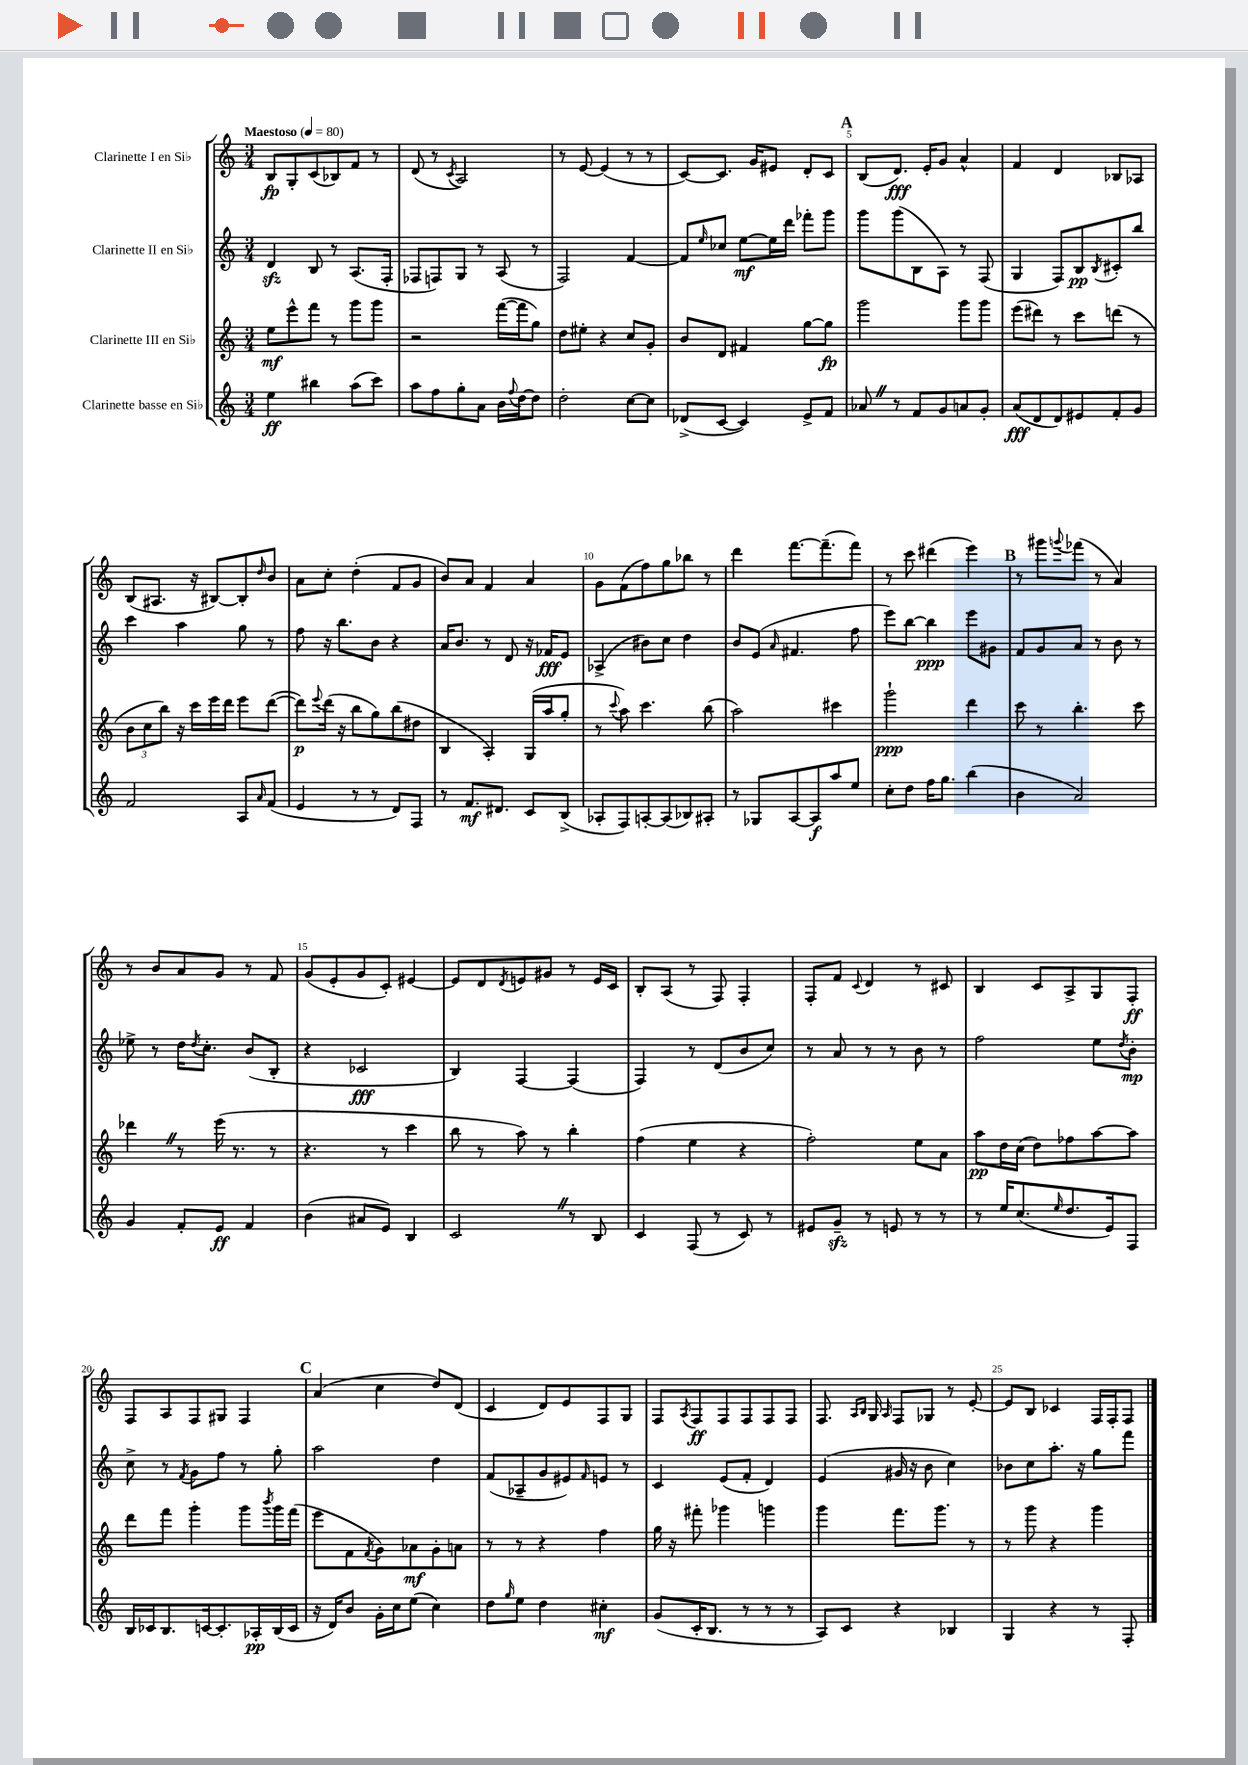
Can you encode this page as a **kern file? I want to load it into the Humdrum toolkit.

**kern	**kern	**kern	**kern
*staff4	*staff3	*staff2	*staff1
*clefG2	*clefG2	*clefG2	*clefG2
*k[]	*k[]	*k[]	*k[]
*M3/4	*M3/4	*M3/4	*M3/4
*MM80	*MM80	*MM80	*MM80
4ee	8ee	4d	8B
.	8eee^^	.	8G'
4bb#	8fff	8B	(8c
.	8r	8r	8B-)
(8aa	8ggg	(8.A	8f
8ccc)	8ggg	.	8r
.	.	16F'	.
=	=	=	=
8aa	2r	8F-	(8d
8ff	.	8F)	8r
.	.	.	8qc
8gg'	.	8G	2A)
8a	.	8r	.
16b	([16fff	(8A	.
8qqff	.	.	.
[16dd	16fff]	.	.
8dd]	8gg)	8r	.
=	=	=	=
2dd'	8dd	2F)	8r
.	8ee#'	.	[8e
.	4r	.	(4e]
[8cc	8cc	[4f	8r
8cc]	8g'	.	8r
=	=	=	=
(8d-^	8b	8f]	[8c)
.	.	16qqee	.
[8c	8d	8cc-	8.c]
4c])	4f#	[8ee	.
.	.	.	16g
.	.	16ee]	8e#
.	.	16ddd	.
8e^	[8gg	8fff-'	8d'
8f	8gg]	8ggg	8c
=	=	=	=
8a-	2ggg	8ggg	(8B
8r	.	(8ggg	8.d)
8f	.	8B	.
.	.	.	16e'
8g	.	8A)	8g
8a	8ggg	8r	4a^^
8g'	8ggg	(8F	.
=	=	=	=
(8a	(8eee	4G	4f
8d	8ddd#)	.	.
8d)	8r	8F)	4d
8e#	8ccc	8B	.
.	.	8qB	.
8f'	(8ddd	8c#'	8B-
8g	8r	8bb	8A-
=	=	=	=
2f	12b	4ccc	(8B
.	12cc	.	.
.	.	.	8.A#
.	12bb)	.	.
.	16r	4aa	.
.	16ccc	.	16r
.	16eee	.	[8B#)
.	16ddd	.	.
8A	8eee	8gg	8B#']
16qqa	.	.	16qqdd
(8f	([8ddd	8r	8b
=	=	=	=
4e	8ddd])	8ff	8a
.	8qqeee	.	.
.	(16ddd	16r	8cc'
.	16r	8.bb	.
8r	8bb	.	(4dd'
8r	8gg)	8b	.
8d)	(8bb	4r	8f
8F	8dd#	.	8g
=	=	=	=
8r	4B	16a	8b)
.	.	8.b	.
8.f	.	.	8a
.	4A')	8r	4f
8.d#	.	.	.
.	.	8d	.
8c	(16G	16r	4a
.	16aa	16f-	.
(8B^	8gg'	8e	.
=	=	=	=
8A-'	8r	(4A-^	8g
.	8qqccc	.	.
8F)	8aa)	.	(8f
[8A'	4.ccc	8b#)	8ff)
(8A]	.	8cc	8gg
8B-)	.	4dd	8bb-
8A#'	(8bb	.	8r
=	=	=	=
8r	2aa)	8b	4ddd
8G-	.	(8e	.
.	.	16qqa	.
[8A	.	4.f#	[8.fff
8A]	.	.	.
.	.	.	(8.fff~]
8aa	4ccc#	.	.
8ee	.	8ff	8fff)
=	=	=	=
8cc'	2ggg`	8eee)	8r
8dd	.	[8bb	8ccc
16ff	.	4bb]	(4ddd#
8.gg	.	.	.
(4bb	4ddd	8eee	4eee)
.	.	8g#	.
=	=	=	=
4b	8ccc	8f	8r
.	8r	8g	8ggg#
.	.	.	8qqggg
2a)	4.bb'	8a	(8fff-
.	.	8r	8r
.	.	8b	4a)
.	8ccc	8r	.
=	=	=	=
4g	4ddd-	8ee-^	8r
.	.	8r	8b
8f'	8r	16dd	8a
.	.	8qdd	.
.	.	8.cc'	.
8e	(16eee	.	8g
.	8.r	.	.
4f	.	(8b	8r
.	8r	8B'	8f
=	=	=	=
(4b	4.r	4r	(8g
.	.	.	8e'
8a#	.	2c-	8g
8e)	8r	.	8c')
4B	4ccc	.	[4e#
=	=	=	=
2c	8bb	4B)	8e#]
.	8r	.	8d
.	.	.	8qd
.	8aa)	[4F	8e
.	8r	.	8g#
8r	4bb'	(4F]	8r
8B	.	.	16e
.	.	.	16c
=	=	=	=
4c	(4ff	4F)	8B'
.	.	.	(8A
(8F	4ee	8r	8r
8r	.	(8d	8F)
8c)	4r	8b	4F'
8r	.	8cc)	.
=	=	=	=
8e#	2ff')	8r	8F'
8g~	.	8a	8f
.	.	.	8qqc
8r	.	8r	4d
8e	.	8r	.
8r	8ee	8b	8r
8r	8a	8r	8c#
=	=	=	=
8r	8aa	2ff	4B
16ee	16dd	.	.
(8.cc	(16cc	.	.
.	8dd)	.	8c
16qqee	.	.	.
8.dd	8ff-	.	8A^
.	[8aa	8ee	8G
16e)	.	.	.
.	.	8qdd	.
8F	8aa]	8b'	8F'
=	=	=	=
16B	8ddd	8cc^	8F
16c-	.	.	.
8.B	8fff	8r	8A
.	.	8qf	.
.	4ggg'	8g	8F
[16c	.	.	.
8.c']	.	8ff	8G#
.	8ggg	8r	4F
16A-'	.	.	.
.	8qbbb	.	.
(16B	16ggg	8gg'	.
16c	(16fff	.	.
=	=	=	=
16r	8eee	2aa	(4a
16d)	.	.	.
8b	8f	.	.
.	8qf	.	.
16g'	8g)	.	4cc
16cc	.	.	.
(8ee	8a-	.	.
4cc)	8g'	4dd	8dd)
.	8a	.	(8d
=	=	=	=
8dd	8r	(8f	4c
16qqgg	.	.	.
8ee	8r	8A-~	.
4dd	4r	8g	8d)
.	.	8e#)	8e
.	.	16qqf	.
4cc#'	4ff	8e	8F
.	.	8r	8G
=	=	=	=
(8g	16gg	4c	8F
.	16r	.	.
.	.	.	8qA
16c'	8fff#'	.	8F
8.B	.	.	.
.	4ggg-	(8e	8F
8r	.	8f'	8F
8r	4ggg	4d)	8F
8r	.	.	8F
=	=	=	=
8A)	4ggg	(4e	8.F
8c	.	.	.
.	.	.	16qqA
.	.	.	16qqB
.	.	.	16G
.	.	.	16qqA
4r	8.fff	16g#	8F
.	.	16r	.
.	.	8b	8G-
.	8.ggg	.	.
4B-	.	4cc)	8r
.	8r	.	[8e'
=	=	=	=
4G	8r	8b-	8e]
.	8ggg	8cc	8B
4r	4r	8.aa'	4c-
.	.	16r	.
8r	4ggg	8gg	16F
.	.	.	16F'
8F'	.	8fff	8F
==	==	==	==
*-	*-	*-	*-
